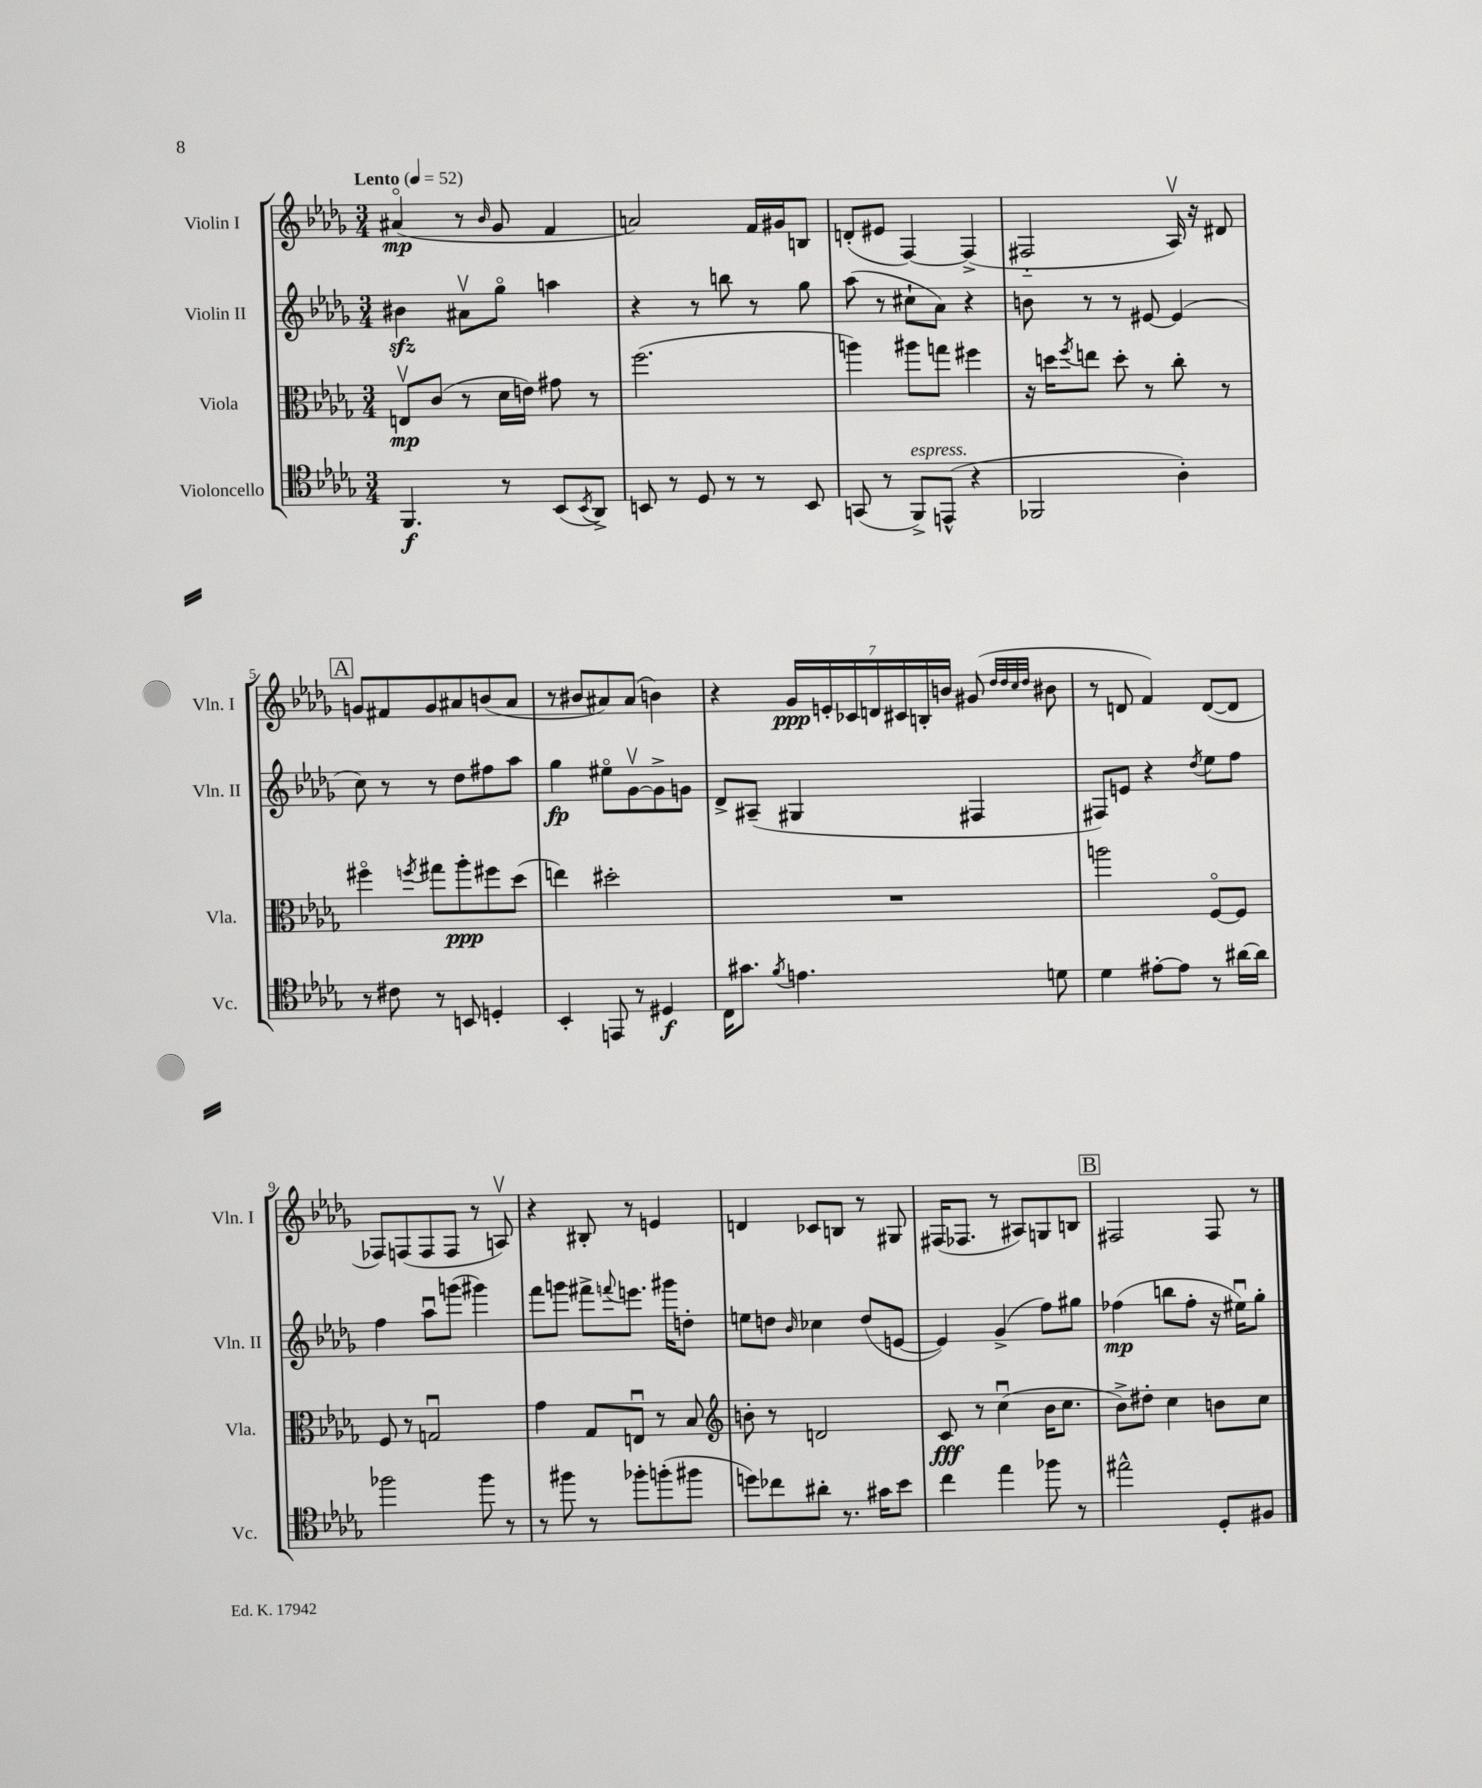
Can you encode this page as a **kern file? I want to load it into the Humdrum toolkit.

**kern	**kern	**kern	**kern
*staff4	*staff3	*staff2	*staff1
*clefC4	*clefC3	*clefG2	*clefG2
*k[b-e-a-d-g-]	*k[b-e-a-d-g-]	*k[b-e-a-d-g-]	*k[b-e-a-d-g-]
*M3/4	*M3/4	*M3/4	*M3/4
*MM52	*MM52	*MM52	*MM52
4.FF/	8Ev/L	4b#\	(4a#o/
.	(8c/J	.	.
.	8r	8a#v\L	8r
.	.	.	16qqb-/
8r	16d-\LL	8gg-o\J	8g-/
.	16e\JJ)	.	.
(8BB-/L	8g#\	4aa\	4f/
8qBB-/	.	.	.
8AA-^/J)	8r	.	.
=	=	=	=
8BB/	(2.ff\	4r	2a/)
8r	.	.	.
8D-/	.	8r	.
8r	.	8bb\	.
8r	.	8r	16f/LL
.	.	.	16g#/J
8BB/	.	8gg-\	8B/J
=	=	=	=
(8GG/	4aa\)	(8aa-\	(8d'/L
8r	.	8r	8e#/J
8FF^/L)	8aa#\L	8cc#`\L	[4F/)
(8EE^^/J	8gg\J	8a-\J)	.
4r	4ff#\	4r	(4F^/]
=	=	=	=
2FF-/	16r	8b\	2F#'~/
.	16dd\LK	.	.
.	8qff/	.	.
.	8ee\J	8r	.
.	8dd'\	8r	.
.	8r	[8e#/	.
4A-'\)	8cc'\	(4e#/]	16A-v/)
.	.	.	16r
.	8r	.	8d#/
=	=	=	=
8r	4ff#o\	8cc\)	8g/L
8c#\	.	8r	8f#/
.	8qff/	.	.
8r	8gg#\L	8r	8g/
8BB/	8aa-'\	8dd-\L	8a#/
4D'/	8ff#\	8ff#\	(8b/
.	(8dd-\J	8aa-\J	8a#/J
=	=	=	=
4BB-'/	4ee\)	4gg-\	8r
.	.	.	8b#/L
8EE/	2dd#'\	8ee#o\L	8a#/)
8r	.	[8g-v\	(8a#/J
4D#/	.	8g-^\]	4b\)
.	.	8g\J	.
=	=	=	=
16C\LK	2.r	8d-^/L	4r
8.g#\J	.	.	.
.	.	(8A#~/J	.
8qf/	.	.	.
4.e\	.	4G#/	28g-/LL
.	.	.	28e'/
.	.	.	28c-/
.	.	.	28d/
.	.	.	28c#/
.	.	.	28B'/
.	.	.	28b/JJ
.	.	4F#/	(8g#/
.	.	.	32qqdd-/LLL
.	.	.	32qqdd-/
.	.	.	32qqcc/
.	.	.	32qqdd-/JJJ
8d\	.	.	8b#\
=	=	=	=
4d-\	2aa\	8F#/L)	8r
.	.	8e/J	8d/
[8e#'\L	.	4r	4f/)
8e#\]J	.	.	.
.	.	8qdd-/	.
8r	[8Fo/L	8ee-\L	([8d/L
[16a#\LL	8F/]J	8ff\J	8d/]J
16a#\]JJ	.	.	.
=	=	=	=
2ff-\	8F/	4ff\	8F-/L)
.	8r	.	(8F/
.	2Gu/	8aa-u\L	8F/
.	.	(8ggg\J	8F/J
8ff-\	.	4ggg#\)	8r
8r	.	.	8Av/)
=	=	=	=
8r	4g-\	8fff\L	4r
8ff#\	.	8ggg\J	.
8r	8G-/L	8fff#^\L	8B#'/
.	.	8qqfff/	.
8ff-'\L	8Eu/J	8.eee\J	8r
(8ff'\	8r	.	4e/
.	.	16ggg#\LK	.
8ff#\J	8B-/	8dd'\J	.
=	=	=	=
*	*clefG2	*	*
8dd\L)	8b'\	8ee\L	4d/
8cc-\	8r	8dd\J	.
.	.	16qqb-/	.
8a#'\J	2d/	4cc-\	8c-/L
8.r	.	.	8B/J
.	.	(8dd/L	8r
16g#\LK	.	.	.
8b-\J	.	[8e/J	8G#/
=	=	=	=
4cc\	8c/	4e/])	(16F#/LK
.	.	.	8.F-/J
.	8r	.	.
4ee-\	(4ccu\	(4g-^/	8r
.	.	.	8A#/L)
8ff-\	16b-\LK	8ff\L)	8G/
.	8.cc\J	.	.
8r	.	8gg#\J	8B/J
=	=	=	=
2ee#^^\	8b-^\L)	(4ff-\	2F#/
.	8dd#'\J	.	.
.	4cc\	8bb\L	.
.	.	8ff-'\J	.
8D-'/L	8b\L	16r	8F#/
.	.	16ee#u\LK)	.
8F#/J	8cc\J	8gg-'\J	8r
==	==	==	==
*-	*-	*-	*-
